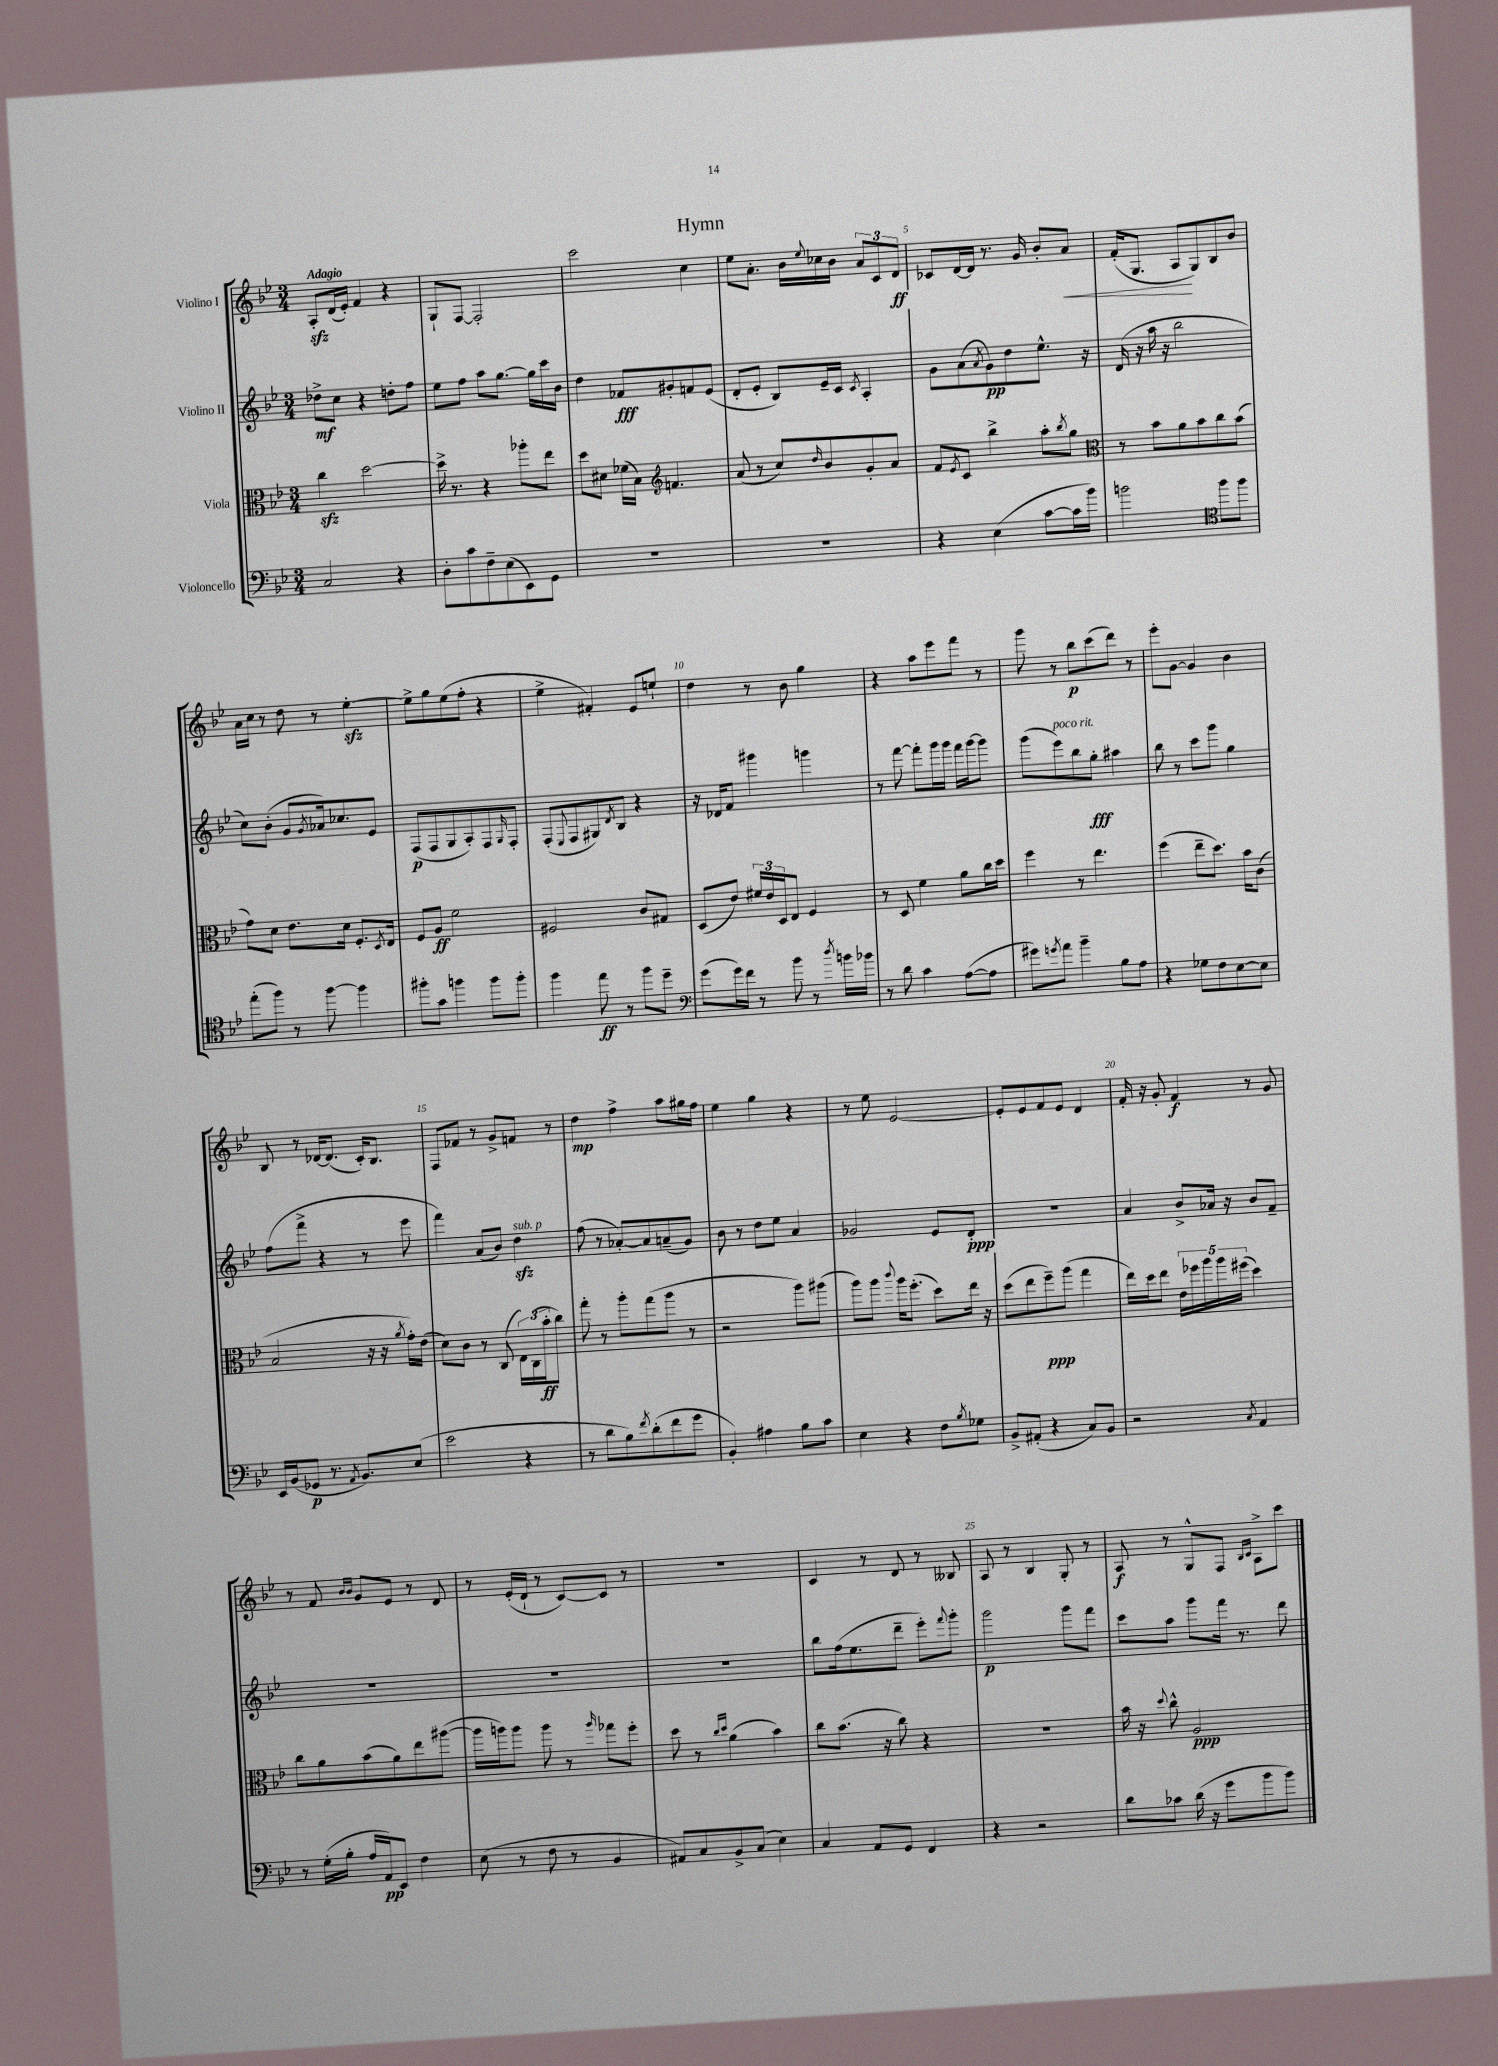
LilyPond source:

\header { title = "Hymn" }
<<
\new StaffGroup <<
\new Staff = "s0" \with { instrumentName = "Violino I" } {
    \clef treble \key bes \major \numericTimeSignature \time 3/4 \tempo "Adagio"
    a8-.\sfz d'16( ees'16-.) f'4 r4 |
    g8-! f8~ f2-. |
    c'''2 c''4 |
    ees''8 a'8.-. bes'16 \appoggiatura { ees''8 } ces''16 bes'16 \tuplet 3/2 { a'8 c'8 d'8\ff } |
    ces'8 d'16~ d'16 r8. g'16 bes'8-. a'8\< |
    f'16-.( g8. a8\! g8) bes8 bes'8 |
    a'16 c''16 r8 d''8 r8 ees''4~-.\sfz |
    ees''8-> g''8 ees''8( f''8-. r4 |
    ees''4-> fis'4-.) ees'8 e''8-! |
    d''4 r8 bes'8 g''4 |
    r4 a''8 ees'''8 f'''8 r8 |
    g'''8 r8 bes''8\p c'''8( d'''8) r8 |
    ees'''8-. g'8~ g'4 bes'4 |
    bes8 r8 des'16~ des'8.( c'16-.) bes8. |
    f8 fes'8 r8 g'8-> f'8 r8 |
    d''4\mp f''4-> a''8 gis''16 f''16 |
    ees''4 g''4 r4 |
    r8 ees''8 ees'2~ |
    ees'8-. ees'8 f'8 ees'8 d'4 |
    f'16-. r16 g'8-. f'4\f r8 g'8 |
    r8 f'8 \grace { bes'16 bes'16 } g'8 ees'8 r8 d'8 |
    r8 ees'16-.( d'16-! r8 c'8~) c'8 r8 |
    R2. |
    c'4 r8 d'8 r8 beses8 |
    a8 r8 bes4 g8-. r8 |
    a8\f r8 g8-^ f8 \grace { bes16 c'16 } a8-> c'''8 \bar "|." |
}
\new Staff = "s1" \with { instrumentName = "Violino II" } {
    \clef treble \key bes \major \numericTimeSignature \time 3/4
    des''8->\mf c''8 r4 d''8-. f''8 |
    ees''8 f''8 a''8 g''8.~ g''16 c'''16 bes'16 |
    d''4 fes'8\fff gis'8-. f'8 ees'8( |
    d'8-. ees'8-. bes8) ees'16-- c'16 \acciaccatura { c'8 } a4-. |
    g'8 a'8( \acciaccatura { a'8 } g'8\pp) d''8 ees''8.-^ r16 |
    d'16( r16 a''16 r16 bes''2 |
    c''8) bes'8-.( g'8 \acciaccatura { g'8 } aes'16) ces''8. ees'8 |
    f8\p( f8 g8 a8-.) f8 \grace { g16 } f8-. |
    f8-.( \appoggiatura { ees8 } f8 gis8) \acciaccatura { d'8 } bes8 r4 |
    r16 des'16 f'8 gis'''4 g'''4 |
    r8 f'''8~ f'''8-. g'''16 g'''16 f'''16 g'''16~ g'''8 |
    g'''8( ees'''8^\markup { \italic "poco rit." }) bes''8 g''8-.\fff ais''4 |
    bes''8 r8 c'''8 g'''8 g''4 |
    f''8( f'''8-> r4 r8 ees'''8 |
    f'''4) a'8( bes'8) d''4\sfz^\markup { \italic "sub. p" } |
    f''8( r8 aes'8~-.) aes'8 a'8--( g'8) |
    bes'8 r8 d''8 ees''8 a'4 |
    ges'2 ees'8 d'8-.\ppp |
    R2. |
    a'4 bes'8-> aes'16 r16 bes'8 f'8-- |
    R2. |
    R2. |
    R2. |
    bes''8 f''16( ees''8. d'''8-- ees'''8-.) \appoggiatura { f'''8 } g'''8-. |
    g'''2\p g'''8 f'''8 |
    c'''8 a''8 g'''8 f'''16 r8. d'''8 \bar "|." |
}
\new Staff = "s2" \with { instrumentName = "Viola" } {
    \clef alto \key bes \major \numericTimeSignature \time 3/4
    c''4\sfz d''2~ |
    d''16-> r8. r4 aes''8-. ees''8 |
    d''8 dis'8 fes'16( bes16) \clef treble f'4. |
    a'8( r8 c''8) \grace { d''16 } bes'8 g'8-. a'8 |
    f'8 \acciaccatura { ees'8 } c'8 bes''4-> a''8-. \acciaccatura { bes''8 } g''8 |
    \clef alto r8 bes'8 a'8 bes'8 c''8 bes'8( |
    g'8) d'8 ees'8. d'16 f8.-. \acciaccatura { d8 } ees16 |
    f8 a8\ff f'2 |
    fis2 c'8 gis8 |
    d8( ees'8) \tuplet 3/2 { fis'16 ees'16 d16 } ees8 f4 |
    r8 d8 f'4 a'8 c''16 d''16 |
    f''4 r8 ees''4. |
    f''4( ees''8-- d''8.) bes'16 c'8( |
    bes2 r16 r16 \acciaccatura { a'8 } g'16-.) ees'16( |
    d'8) c'8 r8 c8( \tuplet 3/2 { ees16) c16( bes'16-.\ff } c''8) |
    g''8-. r8 a''8-. g''8( a''8 r8 |
    r2 a''8) ais''8( |
    a''8) a''8 \appoggiatura { c'''8 } a''16 f''8.-.( d''8) ees''16 r16 |
    d''8( ees''8 f''8--\ppp) a''8( g''4 |
    ees''16) d''16 ees''8 \tuplet 5/4 { ees'16 fes''16 a''16 a''16 fis''16( } d''4) |
    c''8 a'8 bes'8( a'8) ees''8 ais''8~( |
    ais''16 a''16) a''8 a''8 r8 \grace { a''16 } ges''8 f''8-. |
    d''8 r8 \grace { c''16 d''16 } a'4( bes'4) |
    c''8 bes'8.( r16 c''8) r4 |
    R2. |
    bes'16 r16 \appoggiatura { d''8 } c''8-^ a2\ppp \bar "|." |
}
\new Staff = "s3" \with { instrumentName = "Violoncello" } {
    \clef bass \key bes \major \numericTimeSignature \time 3/4
    c2 r4 |
    d8-. c'8 f8-- ees8( ees,8) g,8 |
    R2. |
    R2. |
    r4 ees4( c'8~ c'16 bes'16) |
    b'2 \clef tenor f''8 f''8 |
    ees''8-.( f''8) r8 f''8~ f''4 |
    fis''8-. g'8 f''4 f''8 f''8-. |
    f''4 ees''8\ff r8 f''8 d''8-- |
    \clef bass g'8( g'16) f'16 r8 bes'8 r8 \acciaccatura { d''8 } b'16 bes'16 |
    r8 d'8 c'4 a8~( a8 |
    gis'8) \acciaccatura { g'8 } a'8 bes'4-- bes8 a8 |
    r4 ges8 f8 ees8~ ees8 |
    ees,16 bes,16( ges,8\p r8. \acciaccatura { a,8 } bes,8.) ees8( |
    ees'2 r4 |
    r8 d'8 bes8) \acciaccatura { f'8 } d'8-.( f'8 g'8 |
    bes,4-.) ais4 bes8 c'8 |
    ees4 r4 f8 \acciaccatura { bes8 } ges8 |
    bes,8-> ais,8-.( r4 c8) bes,8 |
    r2 \acciaccatura { c8 } a,4 |
    r8 g16-.( bes16-. a16 a,16\pp) ees,8 f4 |
    ees8( r8 f8 r8 bes,4 |
    ais,8) c8 bes,8-> c8( ees4) |
    c4 a,8 g,8 f,4 |
    r4 r2 |
    d'8 ces'8 d'16( r16 g'8 bes'8 bes'8) \bar "|." |
}
>>
>>
\layout { \context { \Score \override BarNumber.break-visibility = ##(#f #t #t) barNumberVisibility = #(every-nth-bar-number-visible 5) } }
